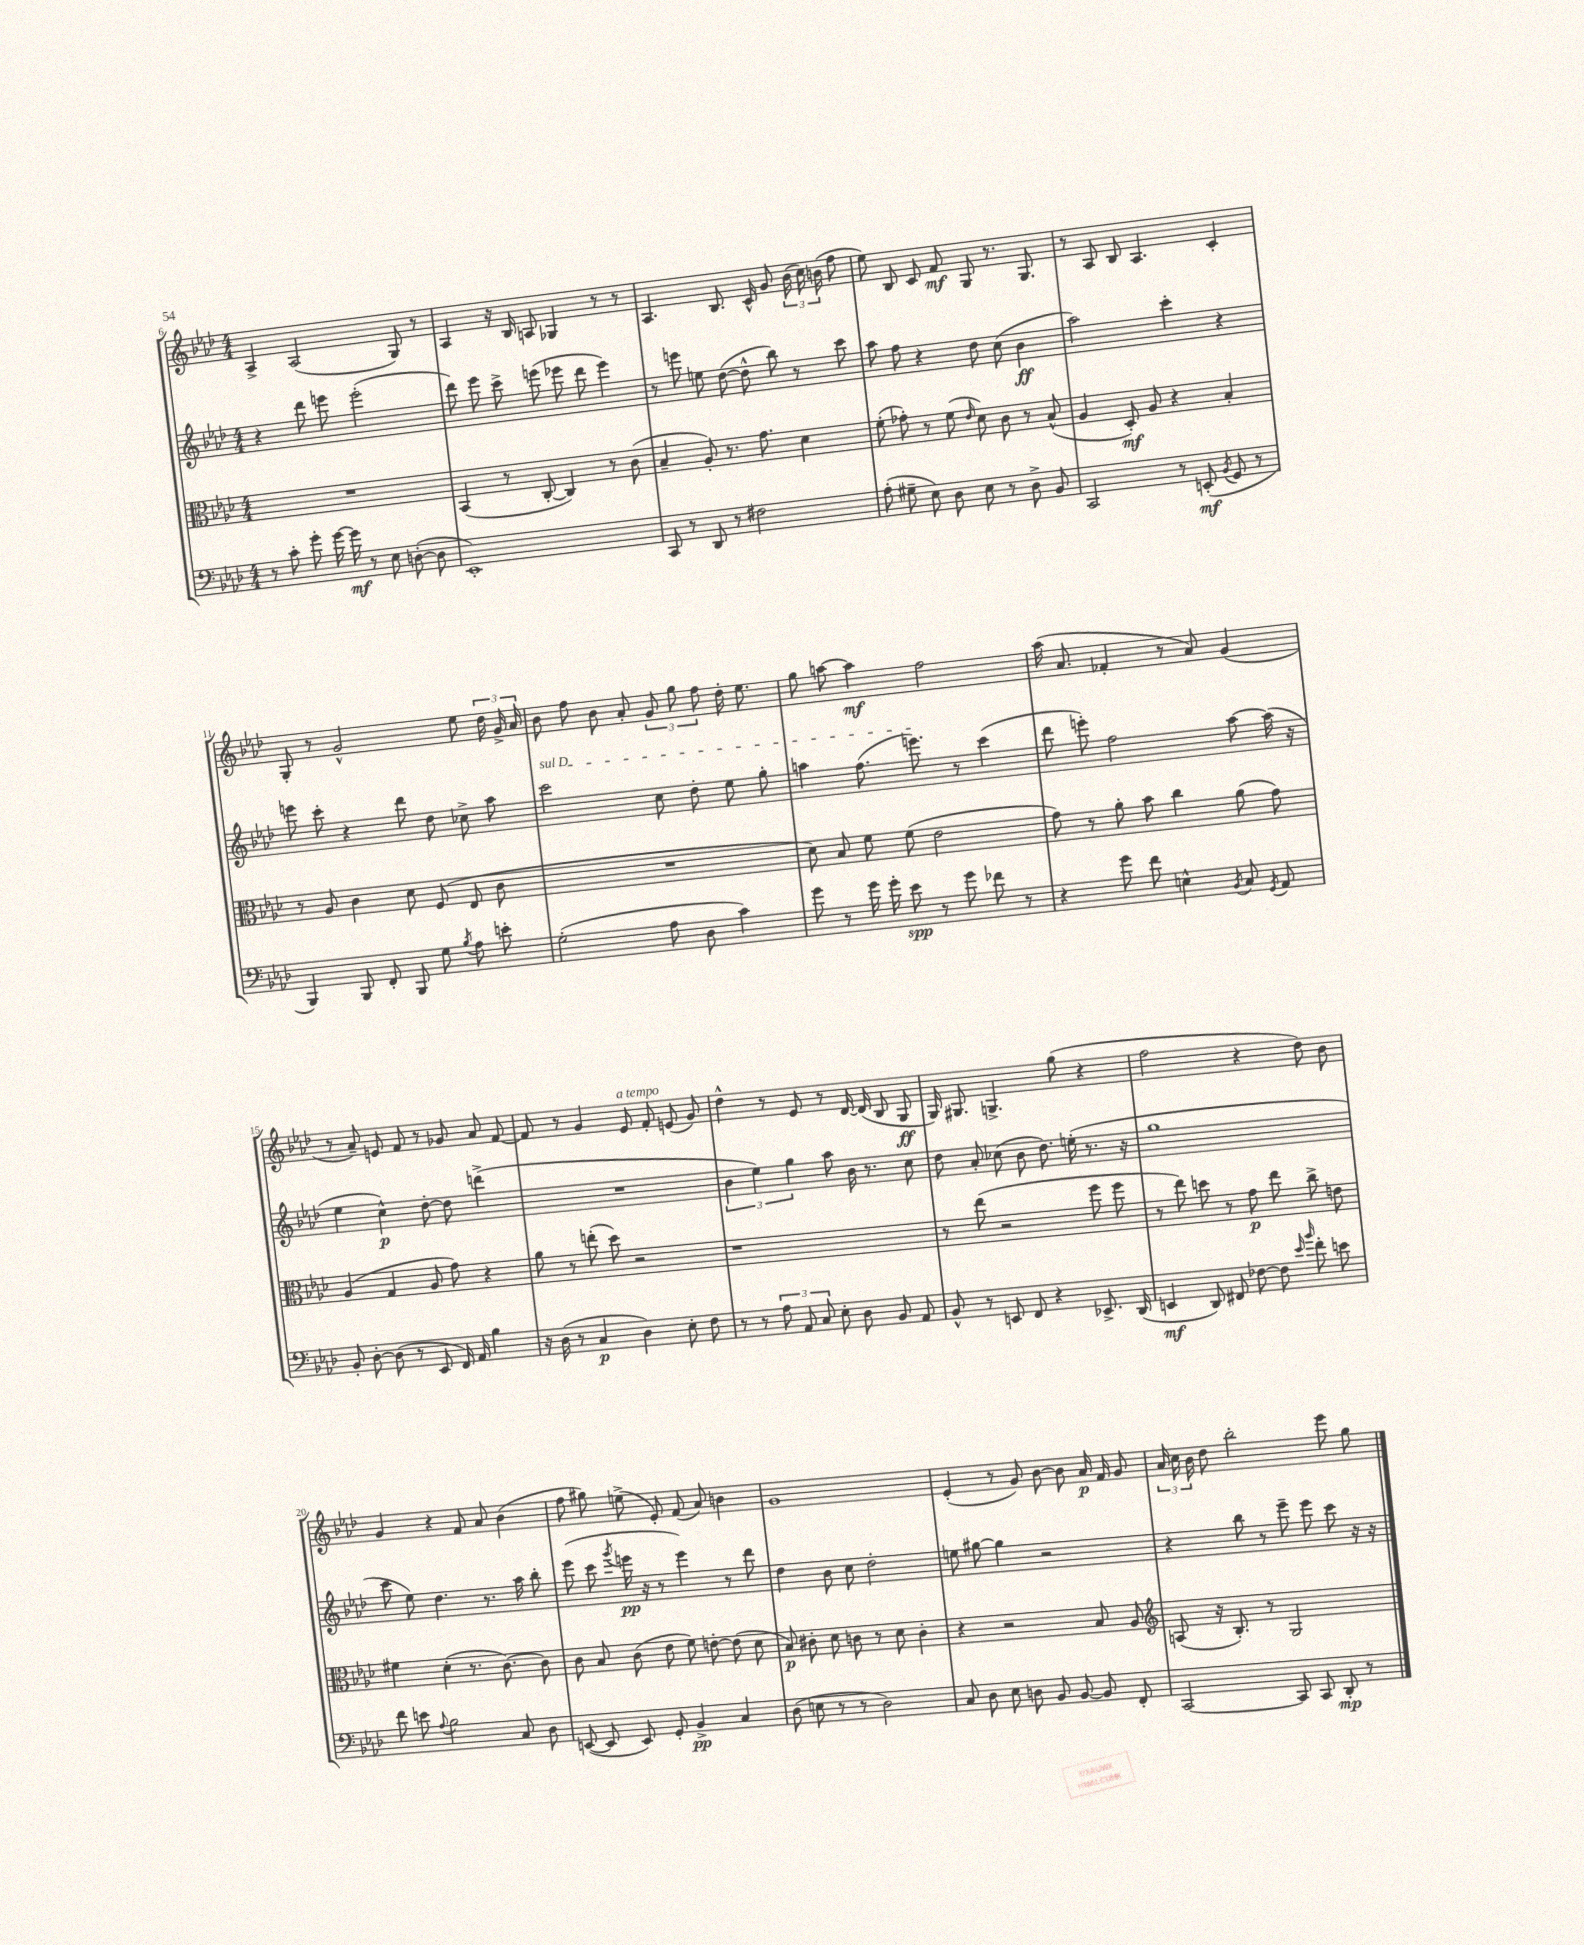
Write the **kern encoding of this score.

**kern	**kern	**kern	**kern
*staff4	*staff3	*staff2	*staff1
*clefF4	*clefC3	*clefG2	*clefG2
*k[b-e-a-d-]	*k[b-e-a-d-]	*k[b-e-a-d-]	*k[b-e-a-d-]
*M4/4	*M4/4	*M4/4	*M4/4
8r	1r	4r	4A-^
8c'	.	.	.
8g'	.	8ddd-	(2A-
[16g	.	8eee	.
16g]	.	.	.
8r	.	(2eee'	.
8E-	.	.	.
([8D'	.	.	8G)
8D]	.	.	8r
=	=	=	=
1EE-')	(4BB-	8ddd-)	4A-
.	.	8eee-	.
.	8r	8ccc^	16r
.	.	.	16B-
.	[8C'	(8eee	8A
.	4C])	8eee-	4G-
.	.	8ddd-	.
.	8r	4eee-)	8r
.	(8c	.	8r
=	=	=	=
8CC	4B-~	8r	4.A-
8r	.	8eee	.
8DD-	8A-')	8ee	.
8r	8.r	([8dd-	8.B-
2F#	.	8dd-^^]	.
.	8.g	.	16c^^
.	.	8bb-)	8g
.	4d-	8r	(24b-
.	.	.	24cc)
.	.	.	(24b
.	.	8ccc	8ff
=	=	=	=
(8A-'	(8f'	8aa-	8ee-)
8G#~	8g-')	8ff	8B-
8E-)	8r	4r	8c
8D-	(8f	.	8f
.	16qqe-	.	.
8E-	8d-)	8dd-	8G
8r	8c	(8cc	8.r
8D-^	8r	4b-	.
.	.	.	8.G
8BB-	(8B-^^	.	.
=	=	=	=
2CC	4A-	2aa-)	8r
.	.	.	8A-
.	8D-')	.	8B-
.	8A-	.	4.A-
8r	4r	4ccc'	.
(8EE'	.	.	.
8qBB-	.	.	.
8GG	4B-'	4r	4c'
8r	.	.	.
=	=	=	=
4BBB-)	8r	8eee	8G'
.	8A-	8ccc'	8r
8BBB-	4c	4r	2g^^
8FF'	.	.	.
8BBB-	8d-	8ddd-	.
8G	(8F	8dd-	.
8qB-	.	.	.
8A-	8E-	8cc-^	8ee-
8e'	8c	8aa-	24dd-
.	.	.	24g^
.	.	.	24a-
=	=	=	=
(2G'	1r	2ccc	8b-
.	.	.	8ff
.	.	.	8b-
.	.	.	8a-'
8A-	.	8cc	12g
.	.	.	12gg
8D-	.	8dd-'	.
.	.	.	12ff
4c)	.	8ee-	16dd-'
.	.	.	8.ee-
.	.	8gg'	.
=	=	=	=
8g	8d-)	4aa	8gg
8r	8B-	.	[8aa
16g	8f	(8.ff	4aa]
16g'	.	.	.
8e-	(8f	.	.
.	.	8.eee)	.
8r	2e-	.	2ff
8g	.	8r	.
8f-	.	(4ccc	.
8r	.	.	.
=	=	=	=
4r	8g)	8ddd-	(16aa-
.	.	.	8.a-
.	8r	8eee')	.
8g	8a-'	2ff	4f-'
8f	8b-	.	.
4E^^	4cc	.	8r
.	.	.	8a-)
8qBB-	.	.	.
8C	(8a-	[8aa-	(4g
8qGG	.	.	.
8AA-	8g)	(16aa-]	.
.	.	16r	.
=	=	=	=
8BB-'	(4A-	4ee-	8r
[8D-'	.	.	8a-~)
(8D-]	4G	4cc^^)	8e
8r	.	.	8f
8EE-	8A-	[8dd-'	8r
16FF)	8g)	8dd-]	8g-
16AA-	.	.	.
4B-	4r	(4ddd^	8a-
.	.	.	[8f
=	=	=	=
16r	8a-	1r	8f]
(16D-	.	.	.
8r	8r	.	8r
4C	(8ee'	.	4g
.	8dd-)	.	.
4D-)	2r	.	8e-
.	.	.	8f'
8E-'	.	.	(8e
8F	.	.	8g)
=	=	=	=
8r	1r	6b-	4dd-^^
8r	.	.	.
.	.	6ee-)	.
12A-	.	.	8r
12AA-	.	6gg	.
.	.	.	8e-
12C	.	.	.
8E-'	.	8aa-	8r
8D-	.	16b-	[16d-
.	.	8.r	(16d-]
8BB-	.	.	8B-
8AA-	.	8cc	8G
=	=	=	=
8BB-^^	8r	8dd-	16G)
.	.	.	8.G#
8r	(8ee-	8a-'	.
8EE	2r	(8cc-	4.G^
8FF	.	8b-	.
4r	.	8.dd-)	.
.	.	.	(8gg
.	.	(16ee'	.
8.EE-^	8ff	8.r	4r
.	8ff	.	.
(16DD-	.	16r	.
=	=	=	=
4EE	8r	1gg	2ff
.	8ee-)	.	.
8DD-)	8dd	.	.
8FF#	8r	.	.
[8F-	8g	.	4r
8F-]	8ee-	.	.
16qqe-	.	.	.
16qqb-	.	.	.
8f'	8cc^	.	8dd-)
8e	8e	.	8b-
=	=	=	=
8f	4f#	8ccc	4g
8e	.	8ee-)	.
8qqA-	.	.	.
2B-	(4d-'	4.dd-	4r
.	8.r	.	8f
.	.	8.r	8a-
.	[8.c)	.	.
8C	.	.	(4b-
.	.	16aa-	.
8D-	8c]	8bb-'	.
=	=	=	=
([8EE	8c	(8eee-	8ff
8EE]	8B-	8ccc	8gg#)
.	.	8qggg	.
8EE)	(8c	16eee	(8ee^
.	.	16r	.
8GG'	8e-	8r	8e-')
4BB-^	8f)	4eee)	(8f
.	[8e'	.	8a-)
4C	(8e]	8r	4b
.	8d-	8ddd-	.
=	=	=	=
(8D-	8B-)	4dd-	1g
8E	8c#'	.	.
8r	8d-	8b-	.
8r	8c	8cc	.
2D-)	8r	2dd-'	.
.	8d-	.	.
.	4c'	.	.
=	=	=	=
8C	4r	8ee	(4e-'
8D-	.	[8gg#	.
8E-	2r	4gg#]	8r
8D	.	.	8g)
8BB-	.	2r	[8b-
[8BB-	.	.	8b-]
8BB-]	8B-	.	16a-
.	.	.	16f
8FF'	8A-	.	8g
=	=	=	=
*	*clefG2	*	*
[2CC	(8A	4r	24a-
.	.	.	24cc
.	.	.	24b-
.	16r	.	8dd-
.	8.B-')	.	.
.	.	8bb-	2bb-'
.	8r	8r	.
8CC]	2G	8eee-~	.
8CC	.	8eee-	.
8DD-'	.	8ccc	8eee-
8r	.	16r	8gg
.	.	16r	.
==	==	==	==
*-	*-	*-	*-
